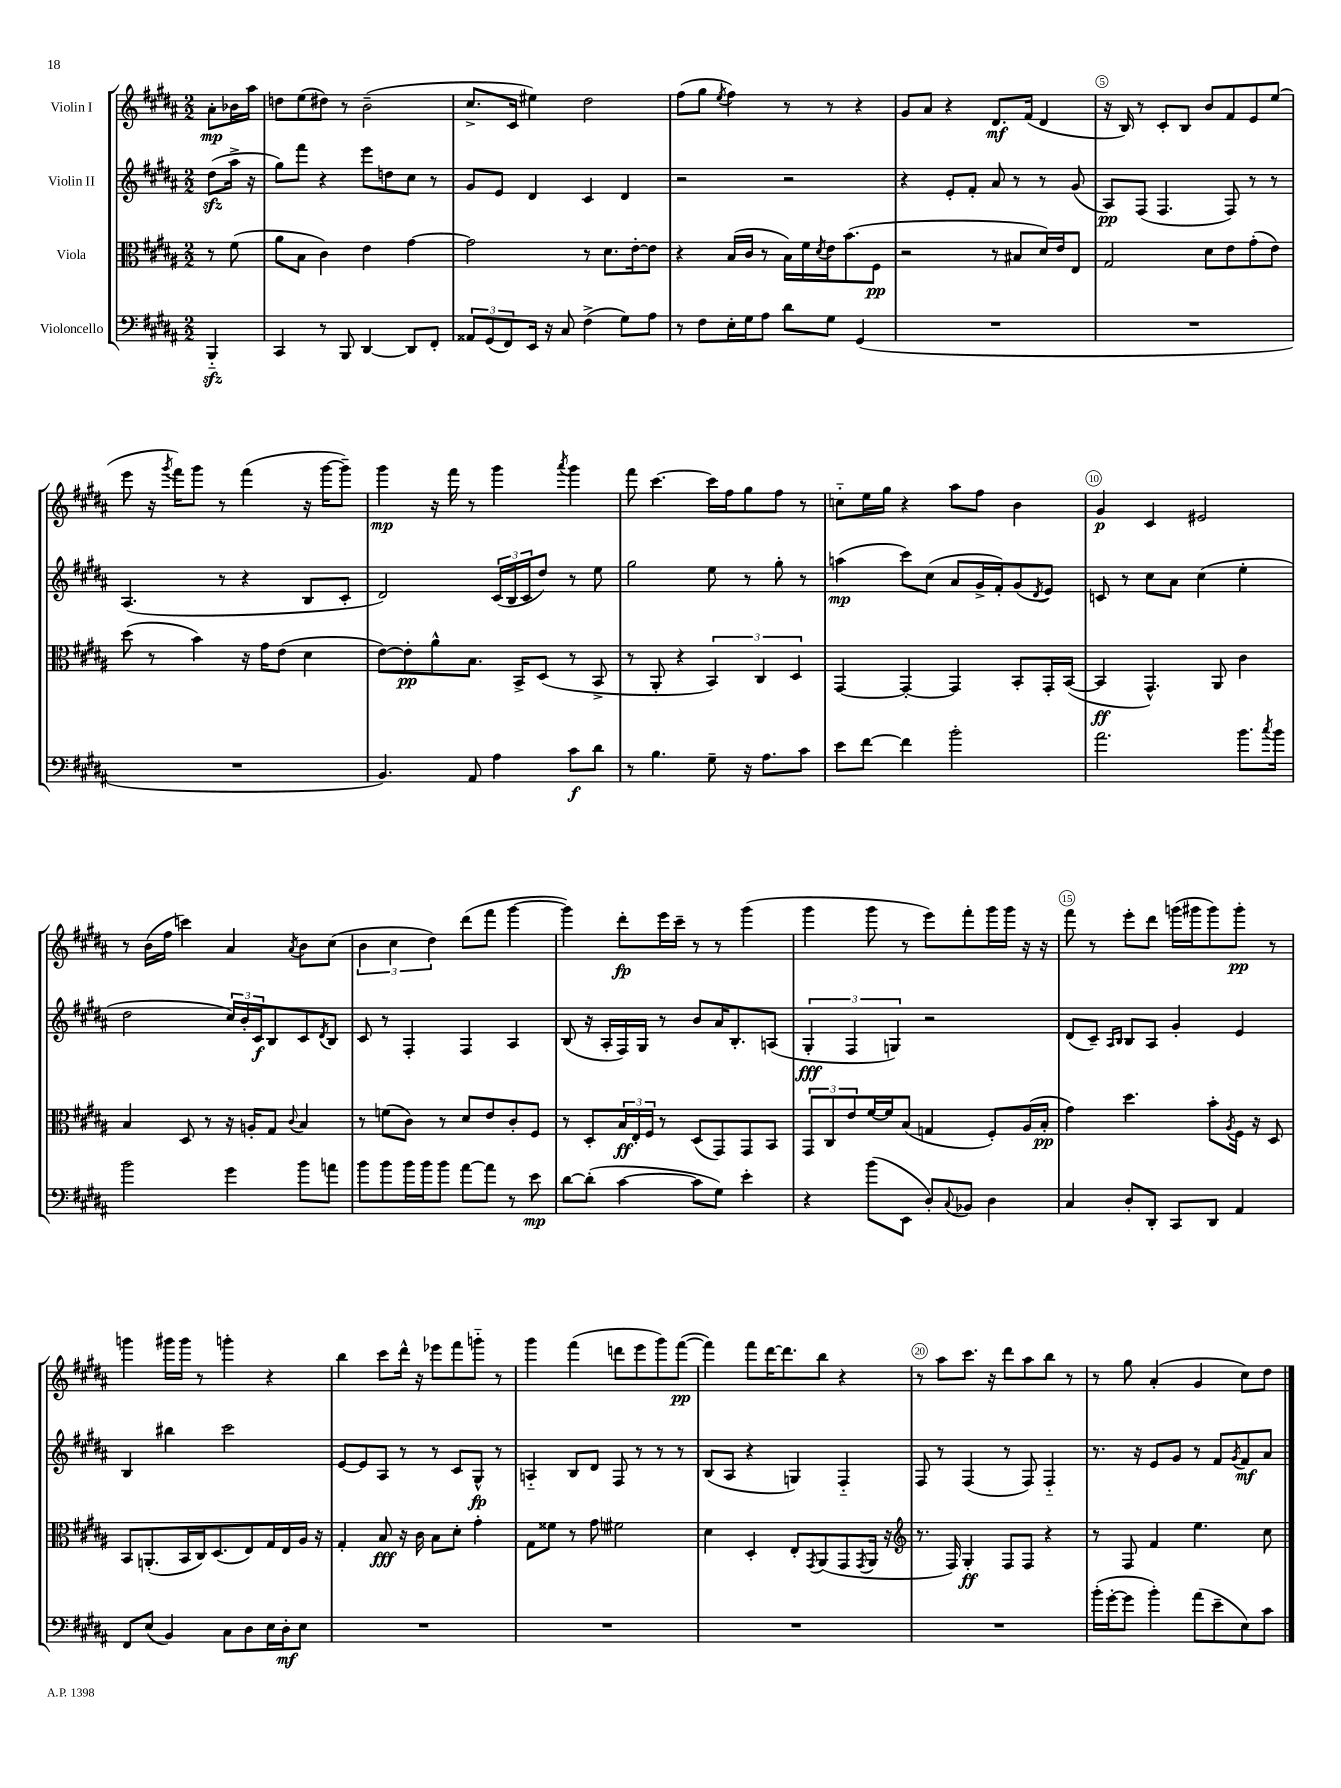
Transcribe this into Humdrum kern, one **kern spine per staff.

**kern	**kern	**kern	**kern
*staff4	*staff3	*staff2	*staff1
*clefF4	*clefC3	*clefG2	*clefG2
*k[f#c#g#d#a#]	*k[f#c#g#d#a#]	*k[f#c#g#d#a#]	*k[f#c#g#d#a#]
*M2/2	*M2/2	*M2/2	*M2/2
4BBB'~	8r	(8dd#	8a#'
.	(8f#	16aa#^	16b-
.	.	16r	16aa#
=	=	=	=
4CC#	8a#	8gg#)	8dd
.	8B	8fff#	(8ee
8r	4c#)	4r	8dd#)
8BBB	.	.	8r
[4DD#	4e	8eee	(2b~
.	.	8dd	.
8DD#]	[4g#	8cc#	.
8FF#'	.	8r	.
=	=	=	=
12AA##	2g#]	8g#	8.cc#^
(12GG#	.	.	.
.	.	8e	.
12FF#)	.	.	.
.	.	.	16c#
16EE	.	4d#	4ee#)
16r	.	.	.
8C#	.	.	.
(4F#^	8r	4c#	2dd#
.	8.d#	.	.
8G#)	.	4d#	.
.	[16e'	.	.
8A#	8e]	.	.
=	=	=	=
8r	4r	2r	(8ff#
8F#	.	.	8gg#
.	.	.	8qee
16E'	(16B	.	4ff#)
16G#	16c#	.	.
8A#	8r	.	.
8d#	16B)	2r	8r
.	16f#	.	.
.	8qd#	.	.
8G#	16e	.	8r
.	(8.b	.	.
(4GG#	.	.	4r
.	8F#	.	.
=	=	=	=
1r	2r	4r	8g#
.	.	.	8a#
.	.	8e'	4r
.	.	8f#'	.
.	8r	8a#	8.d#
.	8B#	8r	.
.	.	.	(16f#
.	16d#)	8r	4d#
.	16e	.	.
.	8E	(8g#	.
=	=	=	=
1r	2G#	8A#)	16r
.	.	.	16B)
.	.	(8F#	8r
.	.	4.F#	8c#'
.	.	.	8B
.	8d#	.	8b
.	8e	8F#)	8f#
.	(8g#'	8r	8e
.	8e)	8r	(8ee
=	=	=	=
1r	(8dd#	(4.A#	8eee
.	8r	.	16r
.	.	.	8qggg#
.	.	.	16fff#)
.	4b)	.	8ggg#
.	.	8r	8r
.	16r	4r	(4fff#
.	16g#	.	.
.	(8e	.	.
.	4d#	8B	16r
.	.	.	[16ggg#
.	.	8c#'	8ggg#~])
=	=	=	=
4.BB)	[8e)	2d#)	4ggg#
.	8e']	.	.
.	8a#^^	.	16r
.	.	.	16fff#
8AA#	8.B	.	8r
4A#	.	(24c#	4ggg#
.	.	24B	.
.	16BB^	.	.
.	.	24c#	.
.	(8D#	8dd#)	.
.	.	.	8qaaa#
8c#	8r	8r	4ggg#
8d#	8BB^	8ee	.
=	=	=	=
8r	8r	2gg#	8fff#
4.B	8AA#'	.	[4.ccc#
.	4r	.	.
8G#~	6BB)	8ee	16ccc#]
.	.	.	16ff#
16r	.	8r	8gg#
.	6C#	.	.
8.A#	.	.	.
.	.	8gg#'	8ff#
.	6D#	.	.
8c#	.	8r	8r
=	=	=	=
8e	[4GG#	(4aa	8cc'~
[8f#	.	.	16ee
.	.	.	16gg#
4f#]	4GG#'_	8ccc#)	4r
.	.	(8cc#	.
2b'	4GG#]	8a#	8aa#
.	.	16g#^	8ff#
.	.	16f#')	.
.	8BB'	(8g#	4b
.	.	8qd#	.
.	16GG#'	8e)	.
.	([16BB	.	.
=	=	=	=
2.a#	4BB]	8c	4g#
.	.	8r	.
.	4.GG#^^)	8cc#	4c#
.	.	8a#	.
.	.	(4cc#	2e#
.	8AA#	.	.
8.b	4c#	4ee'	.
8qcc#	.	.	.
16b	.	.	.
=	=	=	=
2b	4B	2dd#	8r
.	.	.	(16b
.	.	.	16ff#
.	8D#	.	4ccc)
.	8r	.	.
4g#	16r	24cc#)	4a#
.	.	24b'	.
.	16A'	.	.
.	.	24c#	.
.	8G#	8B	.
.	8qqc#	.	8qa#
8b	4B	8c#	8b
.	.	8qd#	.
8a	.	8B	(8cc#
=	=	=	=
8b	8r	8c#	6b
8b	(8f	8r	.
.	.	.	6cc#
16b	8c#)	4F#'	.
16b	.	.	.
.	.	.	6dd#)
8b	8r	.	.
[8a#	8d#	4F#	(8ddd#
8a#]	8e	.	8fff#
8r	8c#'	4A#	[4ggg#
8e	8F#	.	.
=	=	=	=
[8d#	8r	(8B	4ggg#])
(8d#']	8D#'	16r	.
.	.	16A#'	.
[4c#	24B	16F#)	8ddd#'
.	24E'	.	.
.	.	16G#	.
.	24F#	.	.
.	8r	8r	16eee
.	.	.	16ccc#~
8c#]	(8D#	8b	8r
8G#)	8GG#)	16a#	8r
.	.	8.B'	.
4e'	8GG#	.	(4ggg#
.	8BB	(8A	.
=	=	=	=
4r	12GG#	6G#'	4ggg#
.	12C#	.	.
.	12e	6F#	.
(8b	[16f#	.	8ggg#
.	16f#]	.	.
.	.	6G)	.
8EE	(8B	.	8r
8D#')	4G	2r	8eee)
8qqC#	.	.	.
8BB-	.	.	8fff#'
4D#	8F#')	.	16ggg#
.	.	.	16ggg#
.	(16A#	.	16r
.	16B'	.	16r
=	=	=	=
4C#	4g#)	(8d#	8fff#
.	.	8c#~)	8r
.	.	16qqA#	.
.	.	16qqB	.
8D#'	4.dd#	8B	8eee'
8DD#'	.	8A#	8ddd#
8CC#	.	4g#'	(16ggg
.	.	.	16ggg#
8DD#	8b'	.	8ggg#)
.	8qA#	.	.
4AA#	16F#	4e	8ggg#'
.	16r	.	.
.	8D#	.	8r
=	=	=	=
8FF#	8BB	4B	4ggg
(8E	(8.AA'	.	.
4BB)	.	4bb#	16ggg#
.	16BB	.	16ggg#
.	16C#)	.	8r
.	(8.D#	.	.
8C#	.	2ccc#	4ggg'
8D#	8E)	.	.
16E	16G#	.	4r
16D#'	16E	.	.
8E	16A#	.	.
.	16r	.	.
=	=	=	=
1r	4G#'	[8e	4bb
.	.	8e]	.
.	8B	8A#	8ccc#
.	16r	8r	16ddd#^^
.	16c#	.	16r
.	8B	8r	8eee-
.	8d#'	8c#	8fff#
.	4g#'	8G#^^	8ggg'~
.	.	8r	8r
=	=	=	=
1r	8G#	4A'~	4ggg#
.	8f##	.	.
.	8r	8B	(4fff#
.	8g#	8d#	.
.	2f#	8F#	8ddd
.	.	8r	8eee
.	.	8r	8ggg#)
.	.	8r	([8fff#
=	=	=	=
1r	4d#	(8B	4fff#])
.	.	8A#	.
.	4D#'	4r	8fff#
.	.	.	[16ddd#
.	.	.	8.ddd#]
.	8E'	4G)	.
.	8qGG#	.	.
.	(8AA#	.	8bb
.	8GG#	4F#'~	4r
.	8qGG#	.	.
.	16AA#	.	.
.	16r	.	.
=	=	=	=
*	*clefG2	*	*
1r	8.r	8F#	8r
.	.	8r	8aa#
.	16F#)	.	.
.	4G#'	(4F#	8.ccc#
.	.	.	16r
.	8F#	8r	8ddd#
.	8F#	8F#)	8aa#
.	4r	4F#'~	8bb
.	.	.	8r
=	=	=	=
(16b'	8r	8.r	8r
[16g#'	.	.	.
8g#]	8F#	.	8gg#
.	.	16r	.
4b')	4f#	8e	(4a#'
.	.	8g#	.
(8a#	4.ee	8r	4g#
8e~	.	8f#	.
.	.	8qg#	.
8E)	.	8f#	8cc#)
8c#	8cc#	8a#	8dd#
==	==	==	==
*-	*-	*-	*-
